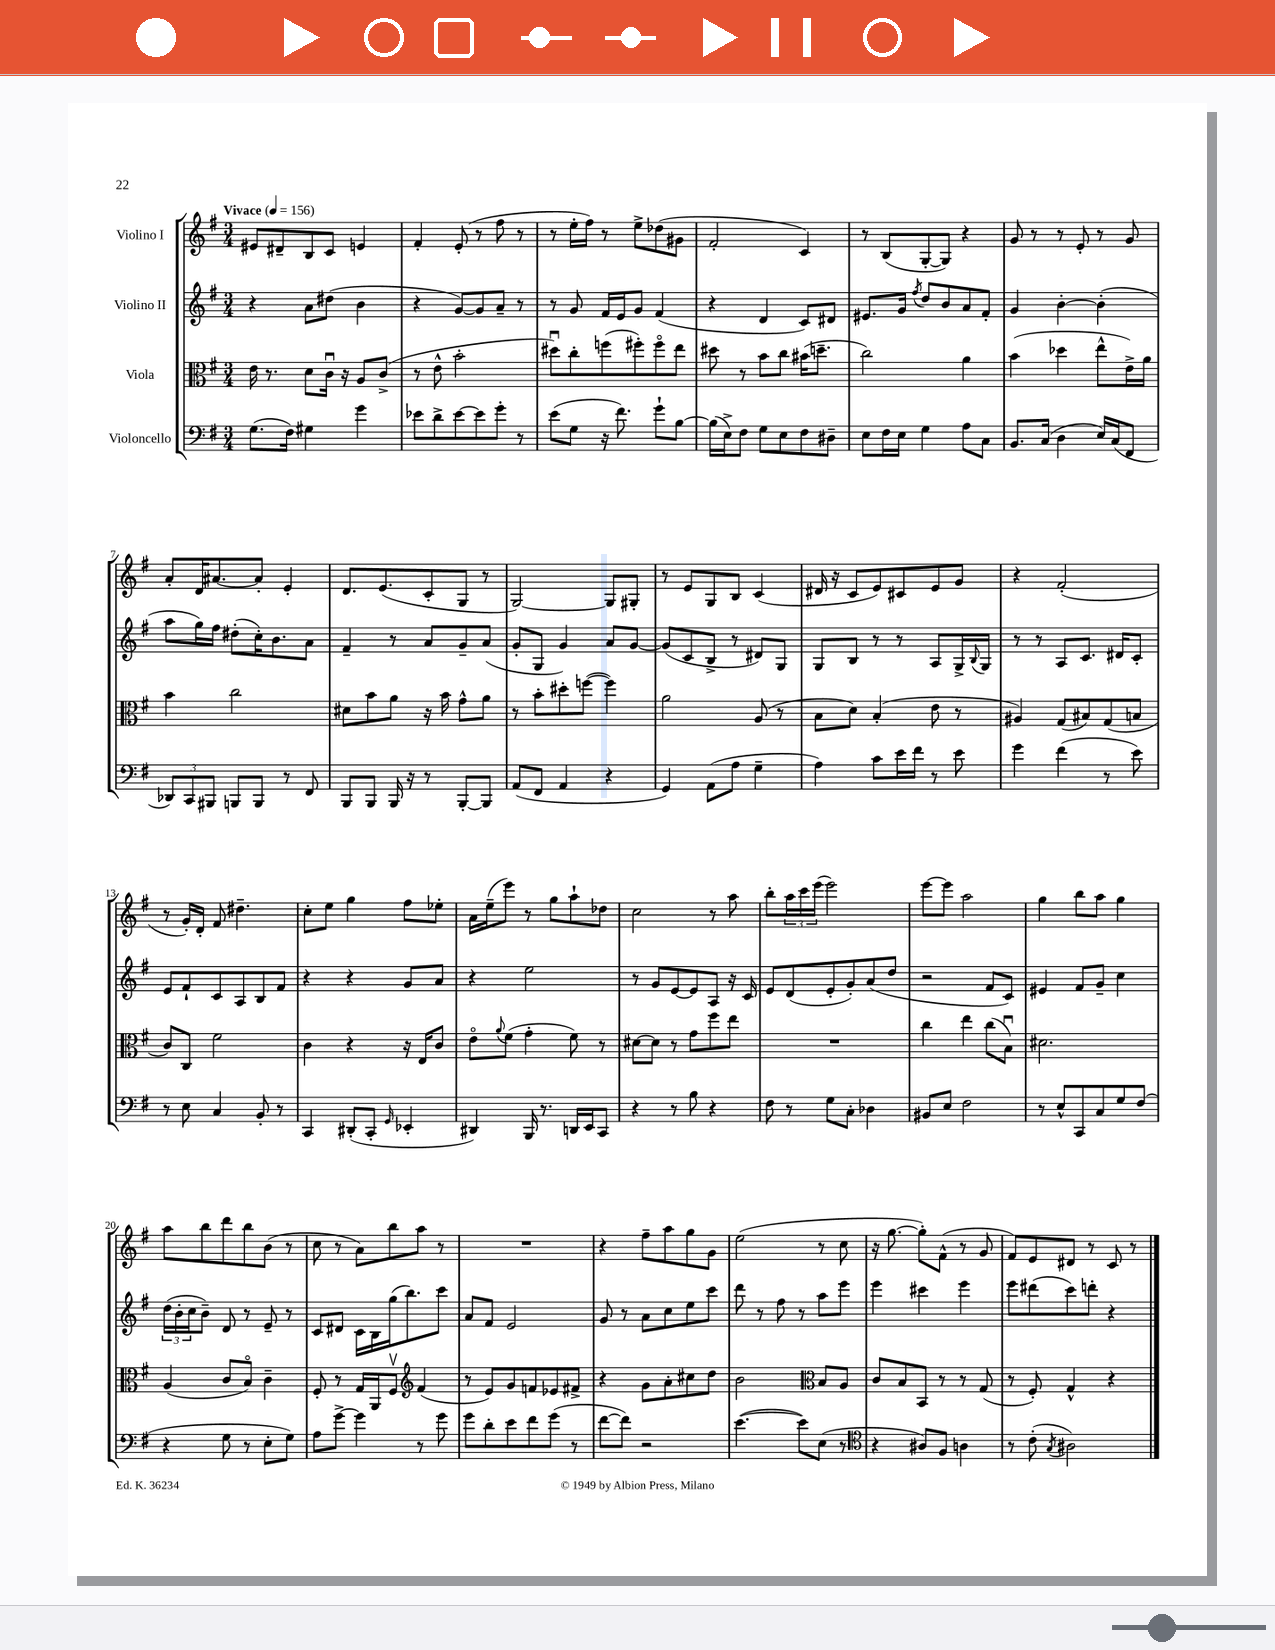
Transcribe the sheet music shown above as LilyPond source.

<<
\new StaffGroup <<
\new Staff = "s0" \with { instrumentName = "Violino I" } {
    \clef treble \key g \major \numericTimeSignature \time 3/4 \tempo "Vivace" 4 = 156
    eis'8 dis'8-- b8 c'8 e'4 |
    fis'4-. e'8-.( r8 fis''8 r8 |
    r8 e''16-. fis''16) r8 e''8-> des''8( gis'8 |
    fis'2-. c'4) |
    r8 b8( g8~-. g8) r4 |
    g'8 r8 r8 e'8-. r8 g'8 |
    a'8-. d'16 ais'8.~ ais'8-. e'4-. |
    d'8. e'8.( c'8-. g8 r8 |
    g2~) g8 gis8-. |
    r8 e'8 g8 b8 c'4( |
    dis'16 r16 c'8 e'8) cis'8 e'8 g'8 |
    r4 fis'2-.( |
    r8 g'16-.) d'16-. fis'8 dis''4.-- |
    c''8-. e''8 g''4 fis''8 ees''8-. |
    a'16 e''16--( e'''8) r8 g''8 a''8-! des''8 |
    c''2 r8 a''8 |
    b''8-. \tuplet 3/2 { a''16 c'''16 e'''16( } e'''2) |
    e'''8~ e'''8 a''2 |
    g''4 b''8 a''8 g''4 |
    a''8 b''8 d'''8 b''8 b'8( r8 |
    c''8 r8 a'8) b''8 a''8 r8 |
    R2. |
    r4 fis''8-- a''8 g''8 g'8 |
    e''2( r8 c''8 |
    r16 g''8.~ g''8-.) fis'8-^( r8 g'8 |
    fis'8) e'8 dis'8 r8 c'8 r8 \bar "|." |
}
\new Staff = "s1" \with { instrumentName = "Violino II" } {
    \clef treble \key g \major \numericTimeSignature \time 3/4
    r4 a'8 dis''8( b'4 |
    r4 g'8~) g'8 a'8-- r8 |
    r8 g'8 fis'16 e'16 g'8 fis'4( |
    r4 d'4 c'8) dis'8 |
    eis'8. g'16 \acciaccatura { fis''8 } d''8 b'8 a'8 fis'8-. |
    g'4 b'4~-. b'4-.( |
    a''8 g''16) fis''16 dis''8-.( c''16-.) b'8. a'8 |
    fis'4-- r8 a'8 g'8-- a'8( |
    g'8-. g8 g'4) a'8 g'8~ |
    g'8( c'8 b8-> r8 dis'8) g8 |
    g8 b8 r8 r8 a8 g16-> \appoggiatura { b8 } g16 |
    r8 r8 a8 c'8. dis'16 c'8-. |
    e'8 fis'8-! c'8 a8 b8 fis'8 |
    r4 r4 g'8 a'8 |
    r4 e''2 |
    r8 g'8 e'8~ e'8 a8 r16 c'16 |
    e'8 d'8( e'8-. g'8-.) a'8( d''8 |
    r2 fis'8 c'8) |
    eis'4 fis'8 g'8-- c''4 |
    \tuplet 3/2 { d''16( b'16-. c''16 } b'8--) d'8 r8 e'8-- r8 |
    c'8 dis'8 c'16 b16 g''16( b''8.) c'''8 |
    a'8 fis'8 e'2 |
    g'8 r8 a'8 c''8 e''8 c'''8 |
    d'''8 r8 fis''8 r8 a''8 e'''8 |
    e'''4 cis'''4 e'''4 |
    e'''8 dis'''8( c'''8) d'''8-. r4 \bar "|." |
}
\new Staff = "s2" \with { instrumentName = "Viola" } {
    \clef alto \key g \major \numericTimeSignature \time 3/4
    e'16 r8. d'8 c'16\downbow r16 a8 c'8->( |
    r8 e'8-^ b'2-. |
    dis''8\downbow) c''8-. f''8( fis''8-.) fis''8\flageolet e''8 |
    dis''8 r8 b'8 c''8 bis'16( d''8.-- |
    c''2) a'4 |
    b'4( des''4 e''8-^ e'16->) a'16 |
    b'4 c''2 |
    dis'8 b'8 a'8 r16 b'16 g'8-^ a'8 |
    r8 b'8-. dis''8-. f''8~( f''4) |
    a'2 a8( r8 |
    b8 d'8) b4-.( e'8 r8 |
    ais4) g8( bis8) g8( b8 |
    c'8) c8 fis'2 |
    c'4 r4 r16 e16 c'8 |
    e'8\flageolet \appoggiatura { a'8 } fis'8( g'4-. fis'8) r8 |
    dis'8~ dis'8 r8 g'8 fis''8 e''8 |
    R2. |
    c''4 e''4 c''8( b8\downbow) |
    dis'2. |
    a4( c'8 b8\flageolet) c'4-- |
    fis8-. r8 g16 a,16 fis8\upbow \clef treble fis'4( |
    r8 e'8) g'8 f'8 ees'8 fis'8-> |
    r4 g'8 a'8-. cis''8 d''8 |
    b'2 \clef alto b8 a8 |
    c'8 b8 b,8 r8 r8 g8( |
    r8 fis8-.) g4-^ r4 \bar "|." |
}
\new Staff = "s3" \with { instrumentName = "Violoncello" } {
    \clef bass \key g \major \numericTimeSignature \time 3/4
    g8.( fis16) gis4 g'4 |
    ees'8 d'8-> ees'8~ ees'8 g'8-. r8 |
    e'8( g8 r16 fis'8.) g'8-! b8~ |
    b16( e16->) fis8 g8 e8 fis8 dis8-- |
    e8 fis16 e16 g4 a8 c8 |
    b,8. c16( d4 e16) c16( fis,8 |
    \tuplet 3/2 { des,8) c,8 bis,,8 } b,,8 b,,8 r8 fis,8 |
    b,,8 b,,8 b,,16 r16 r8 b,,8~-. b,,8 |
    a,8( fis,8 a,4 r4 |
    g,4) a,8( a8 g4-- |
    a4) c'8 e'16 fis'16 r8 e'8 |
    g'4 fis'4( r8 e'8) |
    r8 e8 c4 b,8-. r8 |
    c,4 dis,8-.( c,8-. \grace { g,16 } ees,4-. |
    dis,4) b,,16 r8. d,16 e,16 c,8 |
    r4 r8 b8 r4 |
    fis8 r8 g8 c8-. des4 |
    bis,8 e8 fis2 |
    r8 e8-^ c,8 c8 g8 fis8( |
    r4 g8 r8 e8-. g8) |
    a8 g'8~-> g'4 r8 g'8 |
    g'8 d'8-. e'8 fis'8 g'8( r8 |
    fis'8~ fis'8) r2 |
    e'4.~( e'8) e8( r8 |
    \clef tenor r4 ais8) fis8 a4 |
    r8 c'8-.( \acciaccatura { g8 } ais2) \bar "|." |
}
>>
>>
